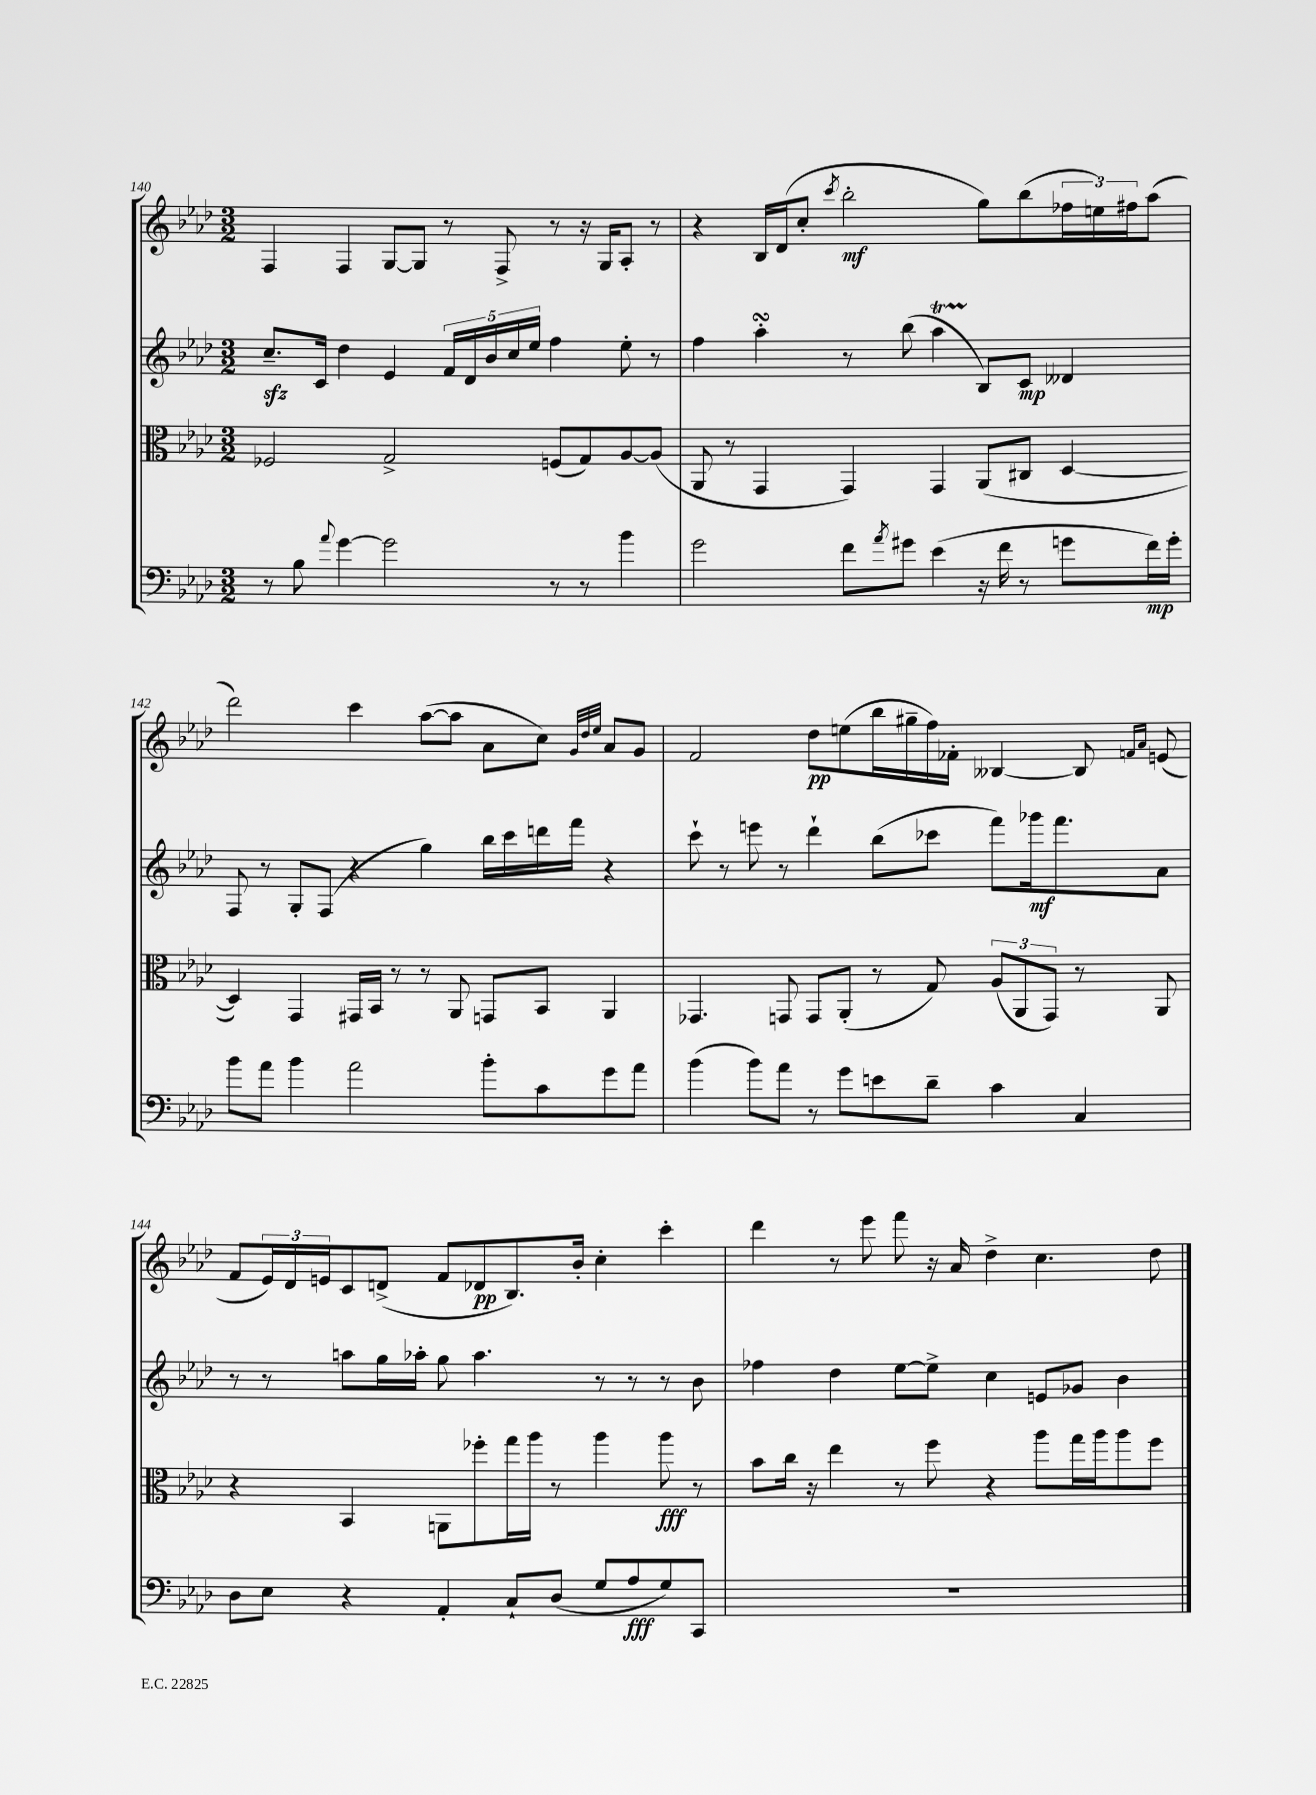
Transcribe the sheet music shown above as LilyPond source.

<<
\new StaffGroup <<
\new Staff = "s0" {
    \clef treble \key aes \major \numericTimeSignature \time 3/2
    f4 f4 g8~ g8 r8 f8-> r8 r16 g16 aes8-. r8 |
    r4 bes16 des'16( c''8-. \acciaccatura { c'''8 } bes''2-.\mf g''8) bes''8( \tuplet 3/2 { fes''16 e''16) fis''16 } aes''8( |
    des'''2) c'''4 aes''8~( aes''8 aes'8 c''8) \grace { g'32 des''32 ees''32 } aes'8 g'8 |
    f'2 des''8\pp e''8( bes''16 gis''16-- f''16) fes'16-. beses4~ beses8 \grace { f'16 aes'16 } e'8( |
    f'8 \tuplet 3/2 { ees'16) des'16 e'16 } c'8 d'8->( f'8 des'8\pp bes8.) bes'16-. c''4-. c'''4-. |
    des'''4 r8 ees'''8 f'''8 r16 aes'16 des''4-> c''4. des''8 \bar "|." |
}
\new Staff = "s1" {
    \clef treble \key aes \major \numericTimeSignature \time 3/2
    c''8.--\sfz c'16 des''4 ees'4 \tuplet 5/4 { f'16 des'16 bes'16 c''16 ees''16 } f''4 ees''8-. r8 |
    f''4 aes''4-.\turn r8 bes''8( aes''4\startTrillSpan bes8\stopTrillSpan) c'8\mp deses'4 |
    f8 r8 g8-. f8( r4 g''4) bes''16 c'''16 d'''16 f'''16 r4 |
    c'''8-! r8 e'''8 r8 des'''4-! bes''8( ces'''8 f'''8) ges'''16\mf f'''8. aes'8 |
    r8 r8 a''8 g''16 aes''16-. g''8 aes''4. r8 r8 r8 bes'8 |
    fes''4 des''4 ees''8~ ees''8-> c''4 e'8 ges'8 bes'4 \bar "|." |
}
\new Staff = "s2" {
    \clef alto \key aes \major \numericTimeSignature \time 3/2
    fes2 g2-> f8( g8) aes8~ aes8( |
    aes,8 r8 g,4 g,4) g,4 aes,8( cis8 des4~ |
    des4) g,4 gis,16 bes,16 r8 r8 aes,8 g,8 bes,8 aes,4 |
    ges,4. g,8 g,8 aes,8-.( r8 g8) \tuplet 3/2 { aes8( aes,8 g,8) } r8 aes,8 |
    r4 bes,4 a,8 fes''8-. g''16 aes''16 r8 aes''4 aes''8\fff r8 |
    bes'8 c''16 r16 ees''4 r8 f''8 r4 aes''8 g''16 aes''16 aes''8 f''8 \bar "|." |
}
\new Staff = "s3" {
    \clef bass \key aes \major \numericTimeSignature \time 3/2
    r8 bes8 \appoggiatura { aes'8 } g'4~ g'2 r8 r8 bes'4 |
    g'2 f'8 \acciaccatura { aes'8 } gis'8 ees'4( r16 f'16 r8 g'8 f'16\mp) g'16-. |
    bes'8 aes'8 bes'4 aes'2 bes'8-. c'8 g'8 aes'8 |
    bes'4( bes'8) aes'8 r8 g'8 e'8 des'8-- c'4 c4 |
    des8 ees8 r4 aes,4-. c8-! des8( g8 aes8\fff g8) c,8 |
    R1. \bar "|." |
}
>>
>>
\layout { \context { \Score currentBarNumber = #140 } }
